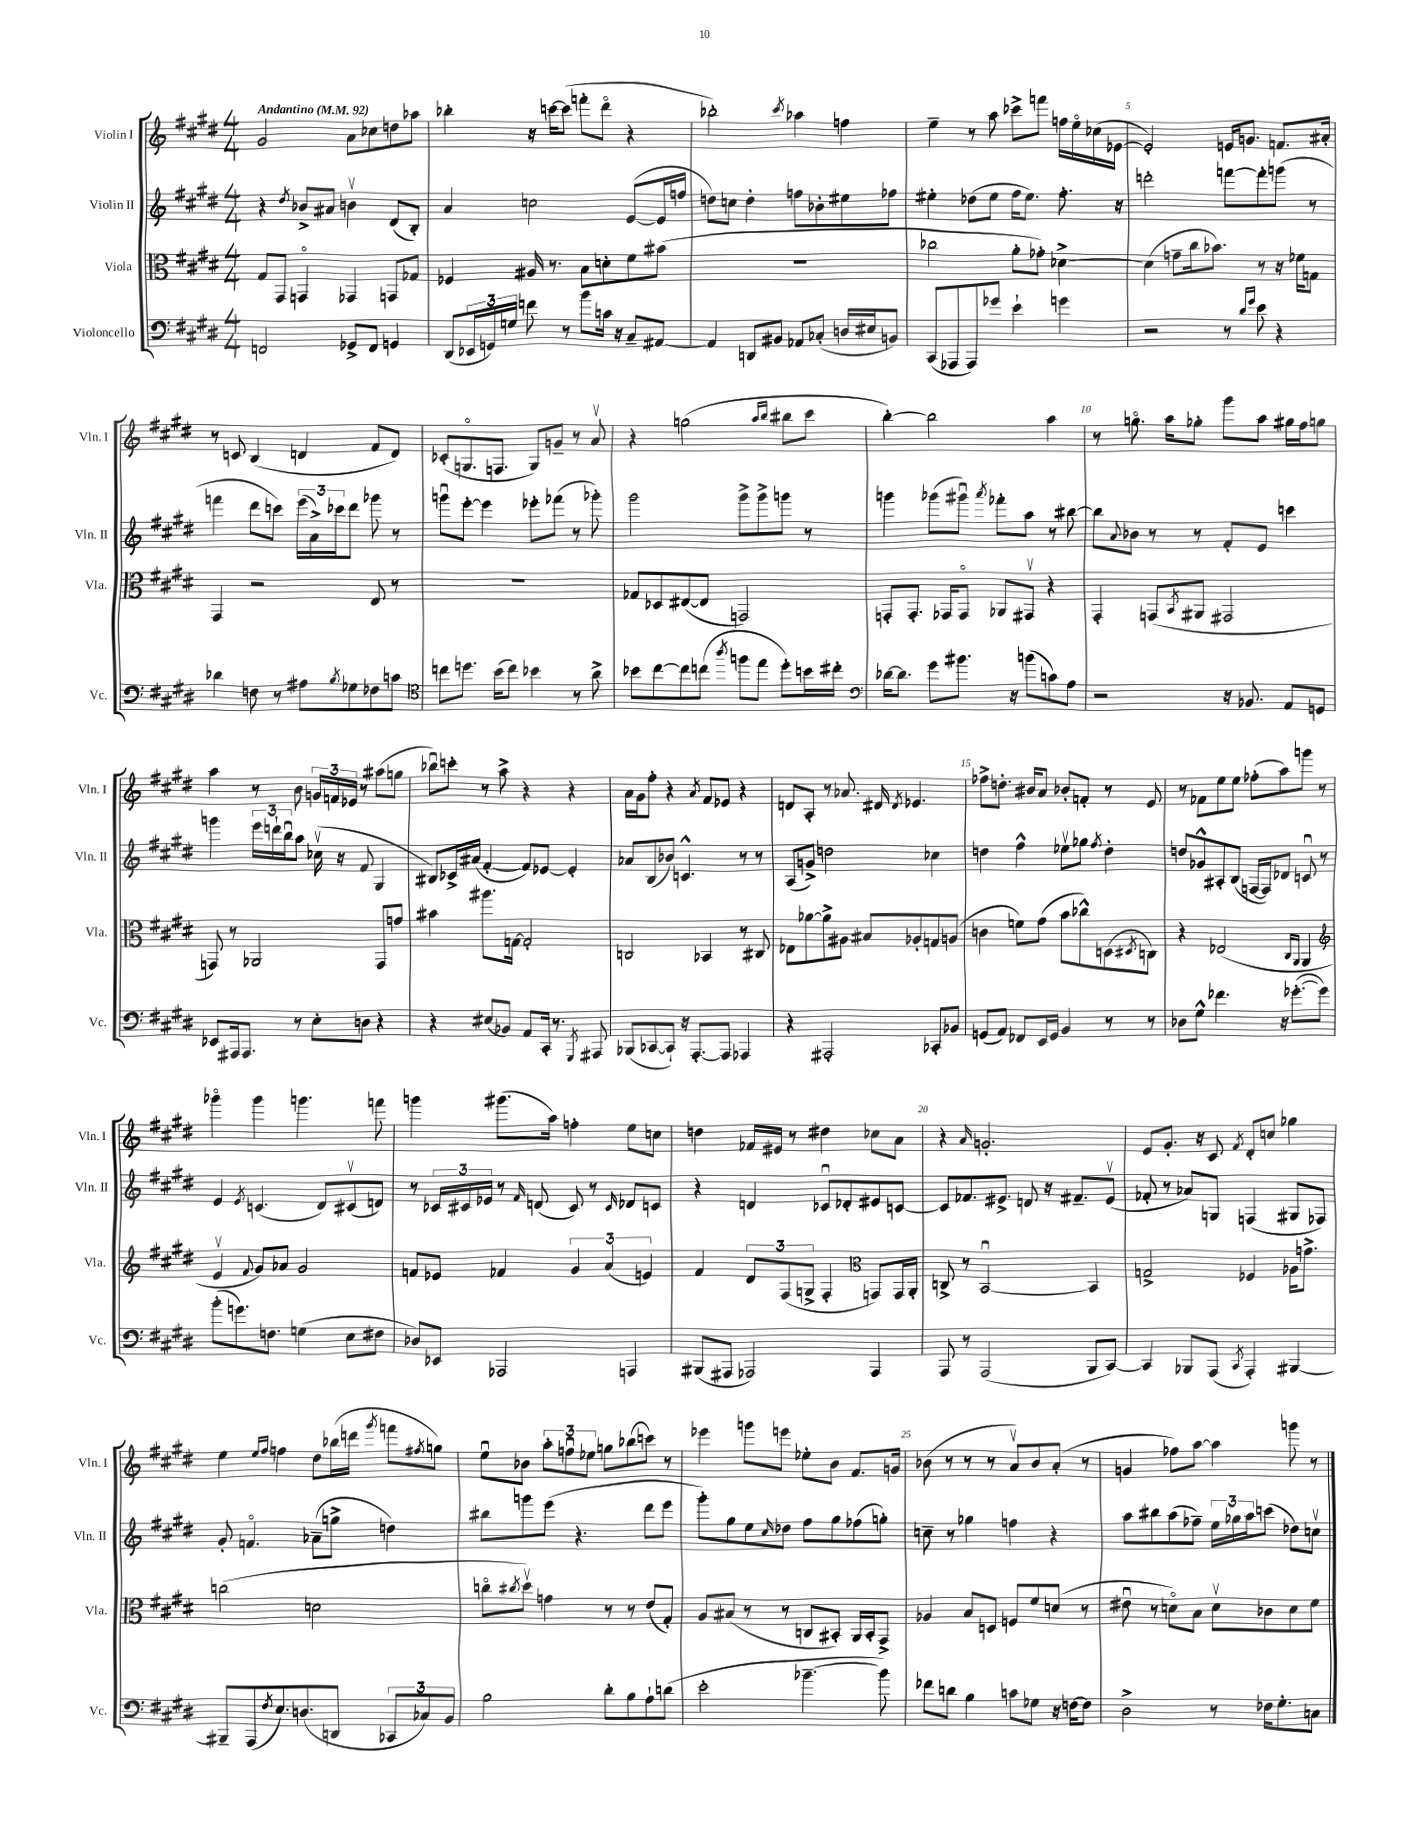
<<
\new StaffGroup <<
\new Staff = "s0" \with { instrumentName = "Violin I" shortInstrumentName = "Vln. I" } {
    \clef treble \key e \major \numericTimeSignature \time 4/4 \tempo "Andantino" 4 = 92
    gis'2 a'8 ces''8 d''8 aes''8 |
    bes''4-. r16 c'''16~ c'''8( f'''8-. dis'''8\flageolet r4 |
    bes''2-.) \acciaccatura { cis'''8 } aes''4 f''4 |
    e''4-- r8 a''8 ces'''8-> f'''8 f''16 e''16\flageolet ces''16( ees'16~ |
    ees'2-.) e'16 g'8. f'8. ais'16-. |
    r8 c'8 b4( d'4 fis'8 d'8) |
    ces'8-.( g8.\flageolet f8. g8) g'8-- r8 a'8\upbow |
    r4 g''2( \grace { a''16 b''16 } bis''8 cis'''8 |
    b''4~-.) b''2 a''4 |
    r8 g''8.\flageolet a''16 ges''8-. gis'''8 a''8 gis''16 fis''16 g''8 |
    a''4 r8 b'8 \tuplet 3/2 { g'16 f'16 ees'16 } r8 ais''8( g''8 |
    bes''8\downbow) c'''8-. r8 a''8-> r4 r4 |
    a'16 gis'16 fis''8-. r4 \acciaccatura { a'8 } fis'8 ees'8 r4 |
    d'8 a8-. r8 aes'8. dis'16 \acciaccatura { dis'8 } ees'4. |
    fes''8-> d''8.-. bis'16 a'8 bes'8-. f'8-. r8 e'8 |
    r8 fes'8 e''8 e''8 fes''8-.( a''8) g'''8 r8 |
    ges'''4\flageolet ges'''4 g'''4. f'''8 |
    g'''4 gis'''8.( a''16) f''4-. e''8 c''8 |
    d''4 fes'16 eis'16 r8 dis''4 ces''8 a'8 |
    r4 \grace { a'16 } g'2.-. |
    e'8 gis'8.-. r16 cis'8 \acciaccatura { fis'8 } dis'8-. c''8 ges''4 |
    e''4 \grace { e''16 fis''16 } f''4 dis''8 bes''16( d'''16 \acciaccatura { gis'''8 } f'''8 \acciaccatura { fis''8 } g''8) |
    e''8\downbow bes'8 \tuplet 3/2 { a''8-. f''8\downbow ees''8 } g''8 bes''8( c'''8) r8 |
    ees'''4 g'''8 e'''8 ees''8-. b'8 fis'8. g'16 |
    bes'8( r8 r8 r8 a'8\upbow) bes'8 a'8-.( r8 |
    g'4 fes''8) a''8~ a''4 g'''8 r8 \bar "|." |
}
\new Staff = "s1" \with { instrumentName = "Violin II" shortInstrumentName = "Vln. II" } {
    \clef treble \key e \major \numericTimeSignature \time 4/4
    r4 \acciaccatura { dis''8 } bes'8-> ais'8 b'4\upbow dis'8( b8-.) |
    a'4 c''2 e'8~( e'16 f''16 |
    d''8) c''8 d''4-. f''8 bes'8-. eis''8 fes''8 |
    eis''4-. des''8( eis''8 fis''16 eis''8.) fis''8.-. r16 |
    d'''2-. f'''8~ f'''8-. g'''8( r8 |
    f'''4 dis'''8 c'''8) \tuplet 3/2 { e'''16( a'16->) ces'''16 } dis'''8 ges'''8 r8 |
    g'''8\downbow e'''8~-. e'''4 ees'''8-. fes'''8( r8 ges'''8-.) |
    gis'''2 gis'''8-> gis'''8-> g'''8 r8 |
    g'''4 ges'''8( gis'''8\downbow) \acciaccatura { a'''8 } fes'''8-. a''8 r8 bis''8~ |
    bis''8 \appoggiatura { a'8 } bes'8 r8 r8 fis'8-. e'8 c'''4 |
    g'''4 \tuplet 3/2 { e'''16 d'''16-! b''16\downbow } a''8 ces''16\upbow( r16 fis'8 gis4 |
    bis8) ces'16-> ais'16( fis'4~-. fis'8) ees'8~ ees'4-. |
    aes'8 b8( bes'8) c'4.-^ r8 r8 |
    a8( g'8->) d''2 ces''4 |
    d''4 fis''4-^ ees''8\upbow ges''8 \acciaccatura { fis''8 } d''4-. |
    d''8 ges'8-^ ais8-. b8( f16~ f16) des'8 c'8\downbow r8 |
    e'4 \acciaccatura { e'8 } c'4.( dis'8) cis'8\upbow( d'8) |
    r8 \tuplet 3/2 { ces'16 cis'16 ees'16 } r8 \grace { fis'16 } d'8( cis'8) r8 \grace { cis'16 } des'8 c'8 |
    r4 d'4 ces'8\downbow des'8-. eis'8 c'8~ |
    c'8 fes'8. eis'8.-> d'8 r16 fis'8.-- eis'8\upbow( |
    fes'8-. r8 aes'8) g8 f4( gis8 fes8) |
    gis'8-. f'4.\flageolet aes'8--( g''8-> d''4) |
    bis''8 g'''8 e'''8( r4. dis'''8 e'''8 |
    gis'''8-.) gis''8 e''8 \grace { cis''16 } des''8 fis''8 gis''8 fes''8( g''8-.) |
    c''8-- r8 ges''4 f''4 r4 |
    a''8 bis''8 a''8( fes''8--) \tuplet 3/2 { e''16 ges''16 a''16 } c'''8( des''8) c''8\upbow \bar "|." |
}
\new Staff = "s2" \with { instrumentName = "Viola" shortInstrumentName = "Vla." } {
    \clef alto \key e \major \numericTimeSignature \time 4/4
    gis8 gis,8 g,4\flageolet ges,4 g,8 ges8 |
    fes4 ais16 r8. b8 d'8-. fis'8 bis'8( |
    R1 |
    ces''2 a'8-. ges'8-.) des'4~-> |
    des'4( g'8-- cis''16 bes'8.) r8 r16 fes'16 g8 |
    gis,4 r2 e8 r8 |
    R1 |
    ges8 des8 eis8~( eis8 g,2) |
    g,8-. g,8.-. ges,16 ges,8\flageolet aes,8 gis,8\upbow r4 |
    gis,4-. g,8( \acciaccatura { b,8 } ais,8 gis,2 |
    g,8) r8 aes,2 g,8 g'8 |
    bis'4 ais''8. g16~ g2-. |
    c2 bes,4 r8 cis8 |
    ees8 aes'8~ aes'8-> ais8 bis8 aes8-. g8 a8( |
    c'4 f'8) gis'8( b'8 ces''8-^) d8( \acciaccatura { dis8 } c8) |
    r4 ees2( \grace { cis16 a,16 } a,4 |
    \clef treble e'4\upbow \appoggiatura { fis'8 } gis'8) aes'8 gis'2 |
    f'8 ees'8 fes'4 \tuplet 3/2 { gis'4 a'4( e'4) } |
    fis'4 \tuplet 3/2 { dis'8 fis8( g8-> } fis4-. \clef alto g,8) g,16 a,16-. |
    c8-> r8 b,2~\downbow b,4 |
    g2-> fes4 aes16 g'8.-> |
    c''2( d'2 |
    c''8\flageolet \acciaccatura { cis''8 } dis''8\upbow) g'4 r8 r8 e'8( gis8-.) |
    a8 bis8( r8 r8 c8 bis,8-.) a,16 bis,16-. gis,8-> |
    aes4 b8 d8 f8 fis'8 d'8( r8 |
    eis'8\downbow r8 d'8\flageolet) b8 d'8\upbow ces'8 d'8 fis'8 \bar "|." |
}
\new Staff = "s3" \with { instrumentName = "Violoncello" shortInstrumentName = "Vc." } {
    \clef bass \key e \major \numericTimeSignature \time 4/4
    f,2 ges,8-> f,8 g,4 |
    dis,8( \tuplet 3/2 { ees,16 g,16) g16 } f'8 r8 b'8 c'16 r16 cis8-- ais,8~ |
    ais,4 d,8 bis,8 aes,8 ces8-.( d16 eis16 b,8) |
    cis,8( aes,,8 aes,,8) ges'8 e'4-! g'4 |
    r2 r8 \grace { dis'16 gis'16 } e'8 r4 |
    des'4 f8 r8 ais8 \acciaccatura { b8 } ges8 fes8 c'8 |
    \clef tenor c''8 d''8. b'16( c''8) bes'4 r8 a'8-> |
    bes'8 cis''8~ cis''8 c''8( \acciaccatura { a''8 } f''8 e''8 dis''8-.) b'16 cis''16-. |
    \clef bass des'16~ des'8. gis'8 bis'8. r16 b'8( c'8) a8 |
    r2 r16 bes,8. a,8 g,8 |
    ees,8 ais,,16 ais,,8. r8 e8-. d8 r4 |
    r4 eis8( bes,8) a,8 cis,16-. r8. \acciaccatura { gis,,8 } ais,,8 |
    bes,,8( ces,8~ ces,8-!) r16 a,,8.~-. a,,8 aes,,4 |
    r4 ais,,2-. ces,8-. bes,8 |
    g,8( a,8) fes,8 e,16 g,16 b,4 r8 r8 |
    des8 gis8-^ fes'4. r16 ges'8.~-.( ges'8) |
    b'8-.( g'8.) f8. g4( e8 fis8 |
    des8) ees,8 aes,,2 a,,4 |
    bis,,8( ais,,8 aes,,2) aes,,4 |
    a,,8 r8 a,,2( b,,8 cis,8~) |
    cis,4 bes,,8 a,,8( \acciaccatura { cis,8 } a,,4-.) bis,,4~ |
    bis,,8-- a,,8( \acciaccatura { fis8 } e8.) d8.( d,8 \tuplet 3/2 { ces,8 ces8) b,8 } |
    b2 dis'8-. b8 a8-! d'8( |
    e'2-. bes'4.~-- bes'8) |
    fes'8 d'8 b4 c'8 ges8 r16 f16~ f8 |
    dis2-> r8 fes16 gis8.-. c8 \bar "|." |
}
>>
>>
\layout { \context { \Score \override BarNumber.break-visibility = ##(#f #t #t) barNumberVisibility = #(every-nth-bar-number-visible 5) } }
